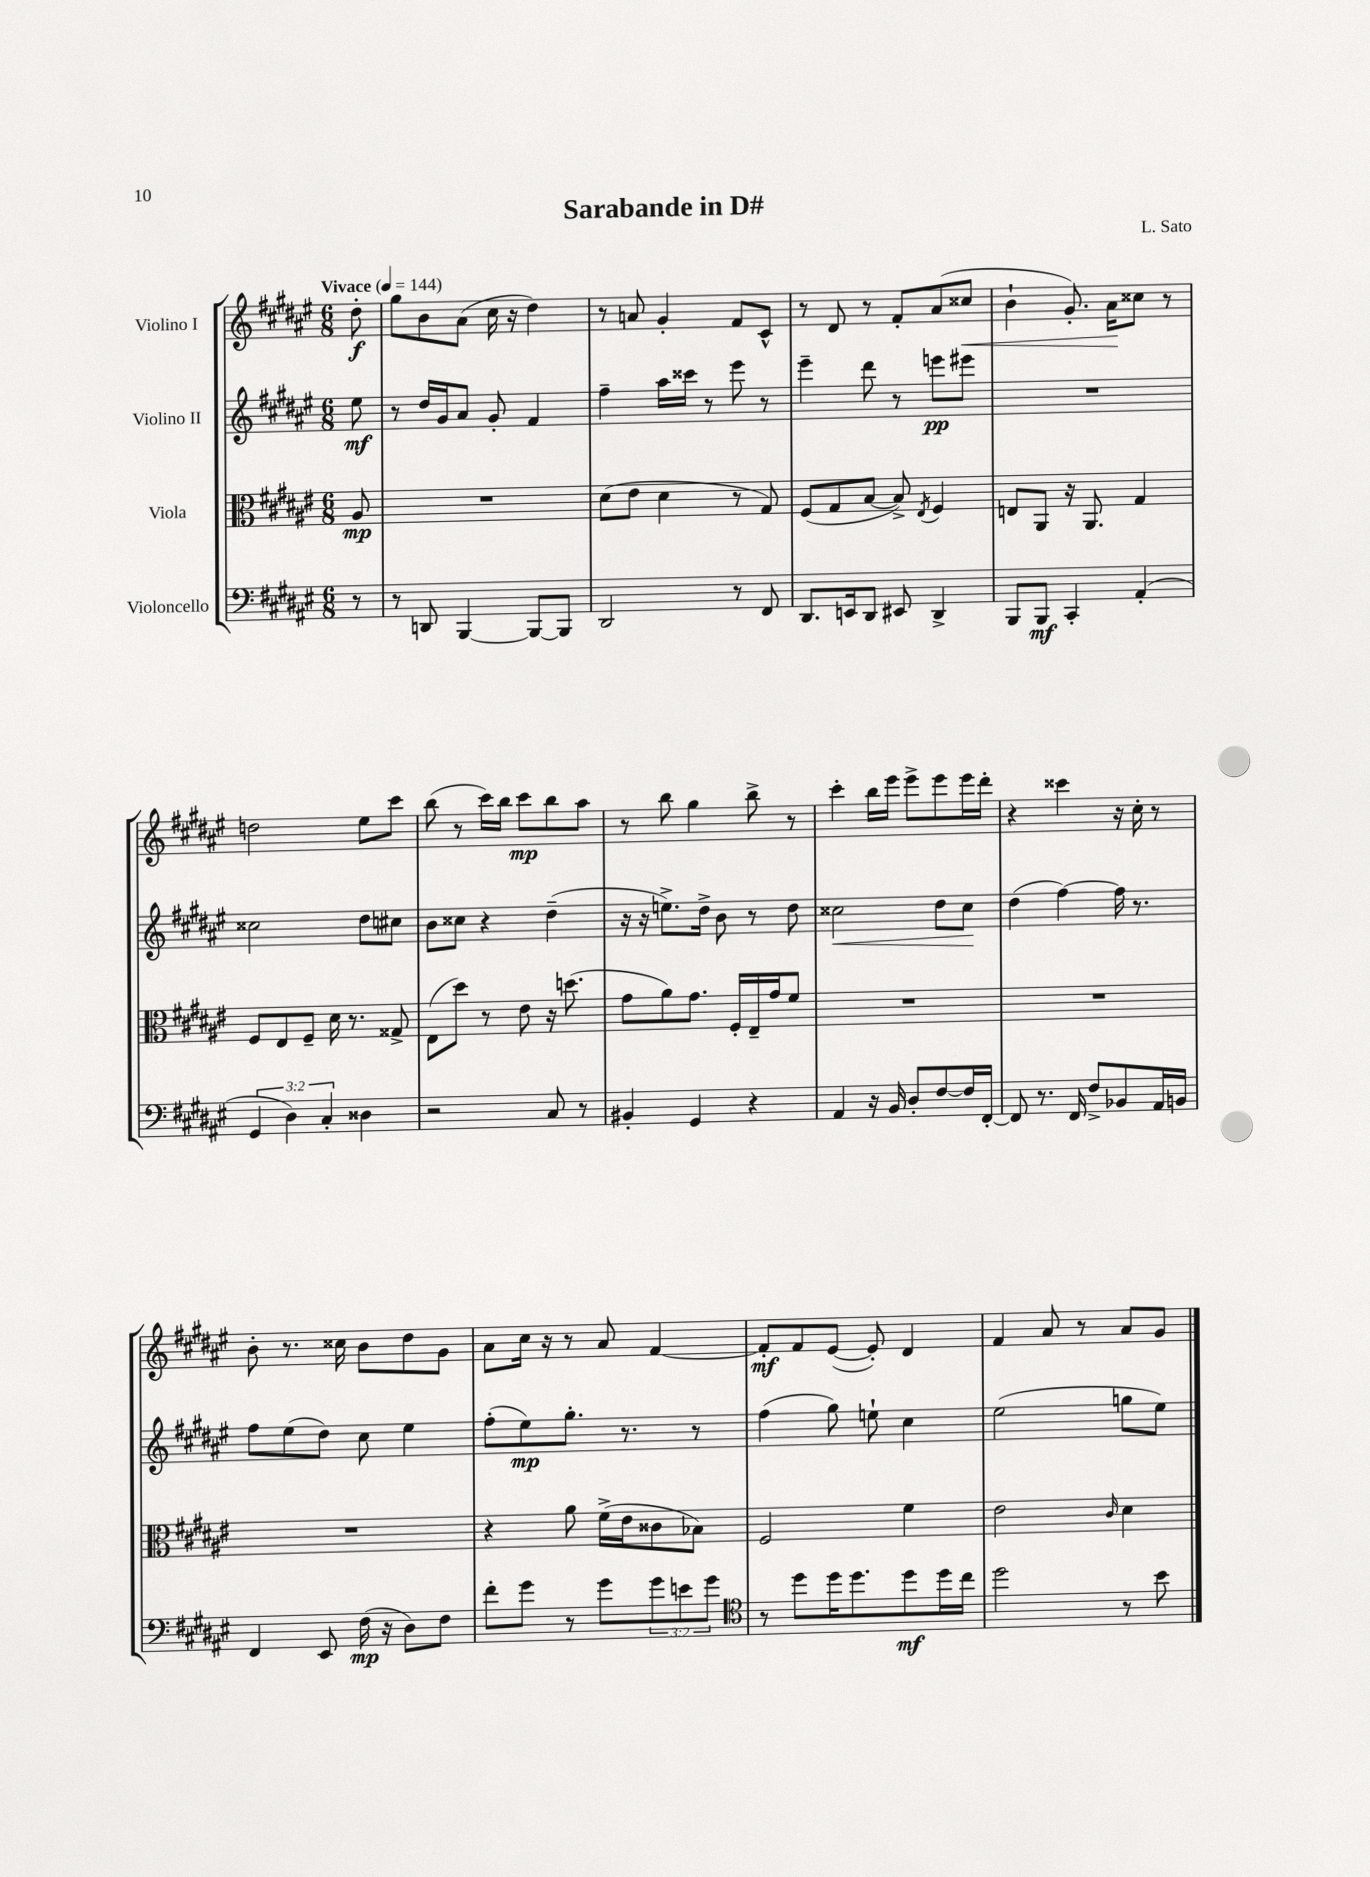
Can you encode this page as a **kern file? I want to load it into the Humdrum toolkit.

**kern	**kern	**kern	**kern
*staff4	*staff3	*staff2	*staff1
*clefF4	*clefC3	*clefG2	*clefG2
*k[f#c#g#d#a#e#]	*k[f#c#g#d#a#e#]	*k[f#c#g#d#a#e#]	*k[f#c#g#d#a#e#]
*M6/8	*M6/8	*M6/8	*M6/8
*MM144	*MM144	*MM144	*MM144
8r	8A#	8ee#	8dd#'
=	=	=	=
8r	2.r	8r	8gg#
8DD	.	16dd#	8b
.	.	16g#	.
[4BBB	.	8a#	(8a#
.	.	8g#'	16cc#
.	.	.	16r
8BBB_	.	4f#	4dd#)
8BBB]	.	.	.
=	=	=	=
2DD#	(8d#	4ff#~	8r
.	8e#	.	8a
.	4d#	16aa#	4g#'
.	.	16ccc##	.
.	.	8r	.
8r	8r	8eee#	8f#
8FF#	8G#)	8r	8c#^^
=	=	=	=
8.DD#	(8F#	4eee#~	8r
.	8G#	.	8d#
16EE	.	.	.
8DD#	[8B	8ddd#	8r
8EE#	8B^])	8r	8f#'
.	8qE#	.	.
4DD#^	4F#	8eee	(8a#
.	.	8eee#	8cc##
=	=	=	=
8BBB	8E	2.r	4b`
8BBB	8AA#	.	.
4CC#'	16r	.	8.g#')
.	8.AA#	.	.
.	.	.	16a#
(4AA#'	4G#	.	8cc##
.	.	.	8r
=	=	=	=
6GG#	8F#	2cc##	2dd
.	8E#	.	.
6D#)	.	.	.
.	8F#~	.	.
6C#'	.	.	.
.	16d#	.	.
.	8.r	.	.
4D##	.	8dd#	8ee#
.	8G##^	8cc#	8ccc#
=	=	=	=
2r	(8E#	8b	(8bb
.	8dd#)	8cc##	8r
.	8r	4r	16ccc#)
.	.	.	16bb
.	8e#	.	8ccc#
8C#	16r	(4dd#~	8bb
.	(8.dd	.	.
8r	.	.	8aa#
=	=	=	=
4BB#'	8g#	16r	8r
.	.	16r	.
.	8a#)	8.ee^)	8bb
4GG#	8.g#	.	4gg#
.	.	16dd#^	.
.	.	8b	.
.	16F#'	.	.
4r	16E#~	8r	8bb^
.	16g#	.	.
.	8f#	8dd#	8r
=	=	=	=
4AA#	2.r	2cc##	4ccc#'
16r	.	.	16bb
16BB	.	.	16eee#
8D#'	.	.	8eee#^
[8F#	.	8dd#	8eee#
16F#]	.	8cc##	16eee#
[16FF#'	.	.	16ddd#'
=	=	=	=
8FF#]	2.r	(4dd#	4r
8.r	.	.	.
.	.	[4ff#)	4ccc##
16FF#	.	.	.
8F#^	.	.	.
8BB-	.	16ff#]	16r
.	.	8.r	16cc#'
16AA#	.	.	8r
16BB	.	.	.
=	=	=	=
4FF#	2.r	8ff#	8b'
.	.	(8ee#	8.r
8EE#	.	8dd#)	.
.	.	.	16cc##
(16F#	.	8cc#	8b
16r	.	.	.
8D#)	.	4ee#	8dd#
8F#	.	.	8g#
=	=	=	=
8f#'	4r	(8ff#'	8a#
8g#	.	8ee#)	16cc#
.	.	.	16r
8r	8a#	8.gg#'	8r
8g#	(16f#^	.	8a#
.	16e#	8.r	.
12g#	8c##	.	[4f#
12e	.	.	.
.	8B-)	8r	.
12g#	.	.	.
=	=	=	=
*clefC4	*	*	*
8r	2F#	(4ff#	8f#']
8dd#	.	.	8f#
16dd#	.	8gg#)	([8e#
8.dd#	.	.	.
.	.	8ee`	8e#'])
8dd#	4f#	4cc#	4d#
16dd#	.	.	.
16cc#	.	.	.
=	=	=	=
2dd#	2e#	(2ee#	4f#
.	.	.	8a#
.	.	.	8r
.	16qqc#	.	.
8r	4d#	8gg	8a#
8b	.	8ee#)	8g#
==	==	==	==
*-	*-	*-	*-
